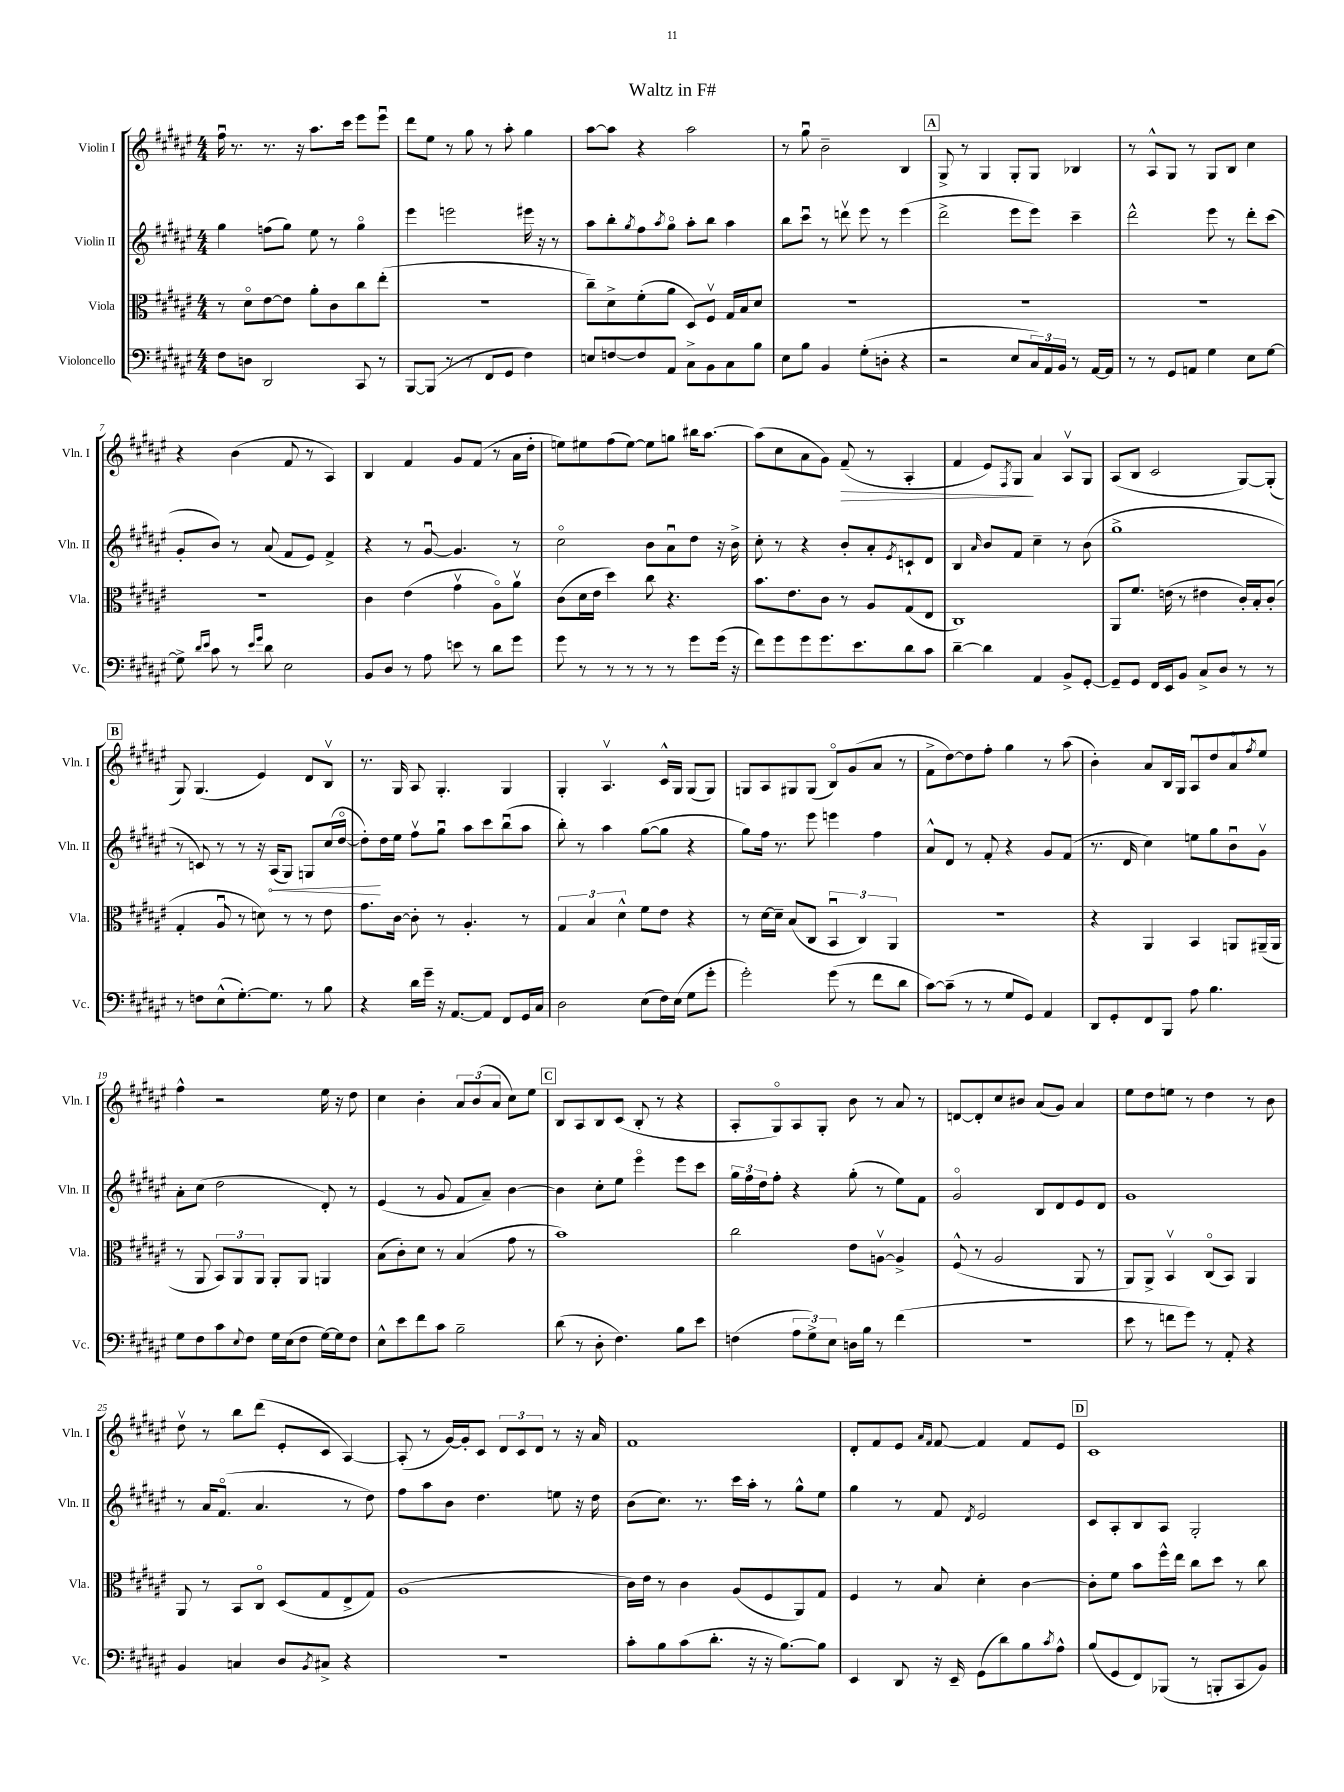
\header { title = "Waltz in F#" }
<<
\new StaffGroup <<
\new Staff = "s0" \with { instrumentName = "Violin I" shortInstrumentName = "Vln. I" } {
    \clef treble \key fis \major \numericTimeSignature \time 4/4
    fis''16\downbow r8. r8. r16 ais''8. cis'''16 eis'''8 eis'''8\downbow |
    dis'''8 eis''8 r8 gis''8 r8 ais''8-. gis''4 |
    ais''8~ ais''8 r4 ais''2 |
    r8 gis''8\downbow b'2-- b4 |
    \mark \markup { \box "A" } gis8-> r8 gis4 gis8-. gis8 bes4 |
    r8 ais8-^ gis8 r8 gis8 b8 cis''4 |
    r4 b'4( fis'8 r8 ais4) |
    b4 fis'4 gis'8 fis'8( r8 ais'16 dis''16-. |
    e''8) eis''8 fis''8( eis''8~) eis''8 g''8 bis''16 ais''8.~ |
    ais''8( cis''8 ais'8 gis'8) fis'8--\>( r8 ais4-. |
    fis'4 eis'8) \acciaccatura { fis8 } gis8\! ais'4 ais8\upbow gis8 |
    ais8( b8 cis'2 gis8~) gis8-.( |
    \mark \markup { \box "B" } gis8) gis4.( eis'4) dis'8 b8\upbow |
    r8. gis16 ais8 gis4.-. gis4 |
    gis4-. ais4.\upbow cis'16-^ gis16 gis8( gis8) |
    g8 ais8 gis8 gis8( b8\flageolet) gis'8( ais'8 r8 |
    fis'8-> dis''8~) dis''8 fis''8-. gis''4 r8 ais''8( |
    b'4-.) ais'8 b16 gis16 ais8\downbow dis''8 ais'8\flageolet \acciaccatura { fis''8 } eis''8 |
    fis''4-^ r2 eis''16 r16 dis''8 |
    cis''4 b'4-. \tuplet 3/2 { ais'8 b'8( ais'8 } cis''8) eis''8 |
    \mark \markup { \box "C" } b8 ais8 b8 cis'8( b8-. r8 r4 |
    ais8-. gis8\flageolet) ais8 gis8-. b'8 r8 ais'8 r8 |
    d'8~ d'8-. cis''8 bis'8 ais'8( gis'8) ais'4 |
    eis''8 dis''8 e''8 r8 dis''4 r8 b'8 |
    dis''8\upbow r8 b''8 dis'''8( eis'8-. cis'8 ais4~) |
    ais8-.( r8 gis'16~) gis'16-. cis'8 \tuplet 3/2 { dis'8 cis'8 dis'8 } r8 r16 ais'16 |
    fis'1 |
    dis'8-. fis'8 eis'8 \grace { ais'16 fis'16 } fis'8~ fis'4 fis'8 eis'8 |
    \mark \markup { \box "D" } cis'1 \bar "|." |
}
\new Staff = "s1" \with { instrumentName = "Violin II" shortInstrumentName = "Vln. II" } {
    \clef treble \key fis \major \numericTimeSignature \time 4/4
    gis''4 f''8( gis''8) eis''8 r8 gis''4\flageolet |
    eis'''4 e'''2 eis'''16 r16 r8 |
    ais''8 b''8-. \acciaccatura { gis''8 } fis''8 \acciaccatura { ais''8 } gis''8\flageolet ais''8-. b''8 ais''4 |
    b''8 cis'''8\downbow r8 d'''8\upbow eis'''8 r8 eis'''4( |
    \mark \markup { \box "A" } dis'''2-> eis'''8 eis'''8) cis'''4-- |
    dis'''2-^ eis'''8 r8 dis'''8-. cis'''8( |
    gis'8-. b'8) r8 ais'8( fis'8 eis'8) fis'4-> |
    r4 r8 gis'8~\downbow gis'4. r8 |
    cis''2\flageolet b'8 ais'8\downbow dis''8 r16 b'16-> |
    cis''8-. r8 r4 b'8-. ais'8-. \acciaccatura { eis'8 } c'8-! dis'8 |
    b4 \grace { ais'16 } b'8 fis'8 cis''4-- r8 b'8( |
    gis''1-> |
    \mark \markup { \box "B" } r8 c'8) r8 r8 r16 \once \override Hairpin.circled-tip = ##t ais16\<( gis8) g8 cis''16( dis''16~\flageolet |
    dis''8-.\!) dis''16 eis''16 fis''8\upbow gis''8\downbow ais''8 cis'''8 b''8\downbow( ais''8 |
    b''8-.) r8 ais''4 gis''8~( gis''8 r4 |
    gis''8) fis''16 r8. eis'''8 e'''4 fis''4 |
    ais'8-^ dis'8 r8 fis'8-. r4 gis'8 fis'8( |
    r8. dis'16 cis''4) e''8 gis''8 b'8\downbow gis'8\upbow |
    ais'8-. cis''8( dis''2 dis'8-.) r8 |
    eis'4( r8 gis'8 fis'8 ais'8--) b'4~ |
    \mark \markup { \box "C" } b'4 cis''8-. eis''8 eis'''4\flageolet eis'''8 cis'''8 |
    \tuplet 3/2 { gis''16 fis''16 dis''16 } fis''8-. r4 gis''8-.( r8 eis''8) fis'8 |
    gis'2\flageolet b8 dis'8 eis'8 dis'8 |
    gis'1 |
    r8 ais'16 fis'8.\flageolet( ais'4. r8 dis''8) |
    fis''8 ais''8 b'8 dis''4. e''8 r16 dis''16 |
    b'8( cis''8.) r8. cis'''16 ais''16-. r8 gis''8-^ eis''8 |
    gis''4 r8 fis'8 \acciaccatura { dis'8 } eis'2 |
    \mark \markup { \box "D" } cis'8 ais8-. b8 ais8 gis2-. \bar "|." |
}
\new Staff = "s2" \with { instrumentName = "Viola" shortInstrumentName = "Vla." } {
    \clef alto \key fis \major \numericTimeSignature \time 4/4
    r8 dis'8\flageolet eis'8~ eis'8 ais'8-. cis'8 cis''8 eis''8-.( |
    r1 |
    cis''8--) dis'8-> fis'8-.( ais'8 dis8) fis8\upbow gis16 b16 dis'8 |
    R1 |
    \mark \markup { \box "A" } R1 |
    R1 |
    R1 |
    cis'4 eis'4( gis'4\upbow ais8\flageolet) ais'8\upbow |
    cis'8( dis'16 eis'16 dis''4) cis''8 r4. |
    b'8. eis'8. cis'8 r8 ais8 gis8( eis8 |
    cis1) |
    ais,8 fis'8. e'16( r8 eis'4 cis'16-.) b16-. cis'8-.( |
    \mark \markup { \box "B" } gis4-. ais8\downbow r8 d'8) r8 r8 eis'8 |
    gis'8. cis'16~ cis'8-. r8 ais4.-. r8 |
    \tuplet 3/2 { gis4 b4 dis'4-^ } fis'8 eis'8 r4 |
    r8 dis'16~ dis'16-- b8( cis8 \tuplet 3/2 { b,4\downbow cis4) ais,4 } |
    R1 |
    r4 ais,4 b,4 a,8 ais,16--( ais,16 |
    r8 ais,8 \tuplet 3/2 { b,8) ais,8 ais,8 } ais,8-. ais,8 a,4 |
    b8( cis'8-.) dis'8 r8 b4( gis'8 r8 |
    \mark \markup { \box "C" } b'1) |
    cis''2 eis'8 a8~\upbow a4-> |
    fis8-^( r8 ais2 ais,8 r8 |
    ais,8) ais,8-> b,4\upbow cis8\flageolet( b,8) ais,4 |
    ais,8 r8 b,8 cis8\flageolet dis8( gis8 eis8-> gis8) |
    ais1( |
    cis'16) eis'16 r8 cis'4 ais8( fis8 ais,8) gis8 |
    fis4 r8 b8 dis'4-. cis'4~ |
    \mark \markup { \box "D" } cis'8-. fis'8 b'8 fis''16-^ eis''16 cis''8 dis''8 r8 cis''8 \bar "|." |
}
\new Staff = "s3" \with { instrumentName = "Violoncello" shortInstrumentName = "Vc." } {
    \clef bass \key fis \major \numericTimeSignature \time 4/4
    fis8 d8 dis,2 cis,8 r8 |
    b,,8~ b,,8( r8 r8 fis,8 gis,8 fis4) |
    e8 f8~ f8 ais,8 cis8-> b,8 cis8 b8 |
    eis8 b8 b,4 gis8-.( d8-. r4 |
    \mark \markup { \box "A" } r2 eis8 \tuplet 3/2 { cis16) ais,16 b,16 } r8 ais,16~ ais,16 |
    r8 r8 gis,8 a,8 gis4 eis8 gis8~ |
    gis8-> \grace { dis'16 eis'16 } cis'8 r8 \grace { eis'16 gis'16 } dis'8 eis2 |
    b,8 dis8 r8 ais8 e'8 r8 dis'8 gis'8 |
    gis'8 r8 r8 r8 r8 r8 gis'8 gis'16( r16 |
    fis'8) gis'8 gis'8 gis'8. eis'8. dis'8 cis'8 |
    dis'4~-- dis'4 ais,4 b,8-> gis,8~-. |
    gis,8-- gis,8 fis,16 eis,16 b,8 cis8-> dis8 r8 r8 |
    \mark \markup { \box "B" } r8 f8 eis8-^( gis8.~-.) gis8. r8 b8 |
    r4 dis'16 gis'16-- r16 ais,8.~ ais,8 fis,8 gis,16 cis16 |
    dis2 eis8( fis16) eis16( gis8 gis'8-. |
    gis'2-.) gis'8( r8 fis'8 dis'8 |
    cis'8~) cis'8--( r8 r8 gis8 gis,8) ais,4 |
    dis,8 gis,8-. fis,8 b,,8 ais8 b4. |
    gis8 fis8 cis'8 \appoggiatura { eis8 } fis8 gis16 eis16( fis8 gis16~) gis16 fis8 |
    eis8-^ eis'8 fis'8 cis'8 b2-- |
    \mark \markup { \box "C" } dis'8( r8 dis8-. fis4.) b8 eis'8 |
    f4( \tuplet 3/2 { ais8 gis8->) eis8 } d16 b16 r8 fis'4( |
    R1 |
    eis'8 r8 f'8 gis'8) r8 ais,8-. r4 |
    b,4 c4 dis8 \acciaccatura { b,8 } cis8-> r4 |
    r1 |
    cis'8-. b8 cis'8( dis'8.-. r16 r16 b8.~) b8 |
    eis,4 dis,8 r16 eis,16-- gis,8( dis'8) b8 \acciaccatura { cis'8 } ais8-^ |
    \mark \markup { \box "D" } b8( gis,8 fis,8) bes,,8( r8 b,,8-. cis,8 b,8) \bar "|." |
}
>>
>>
